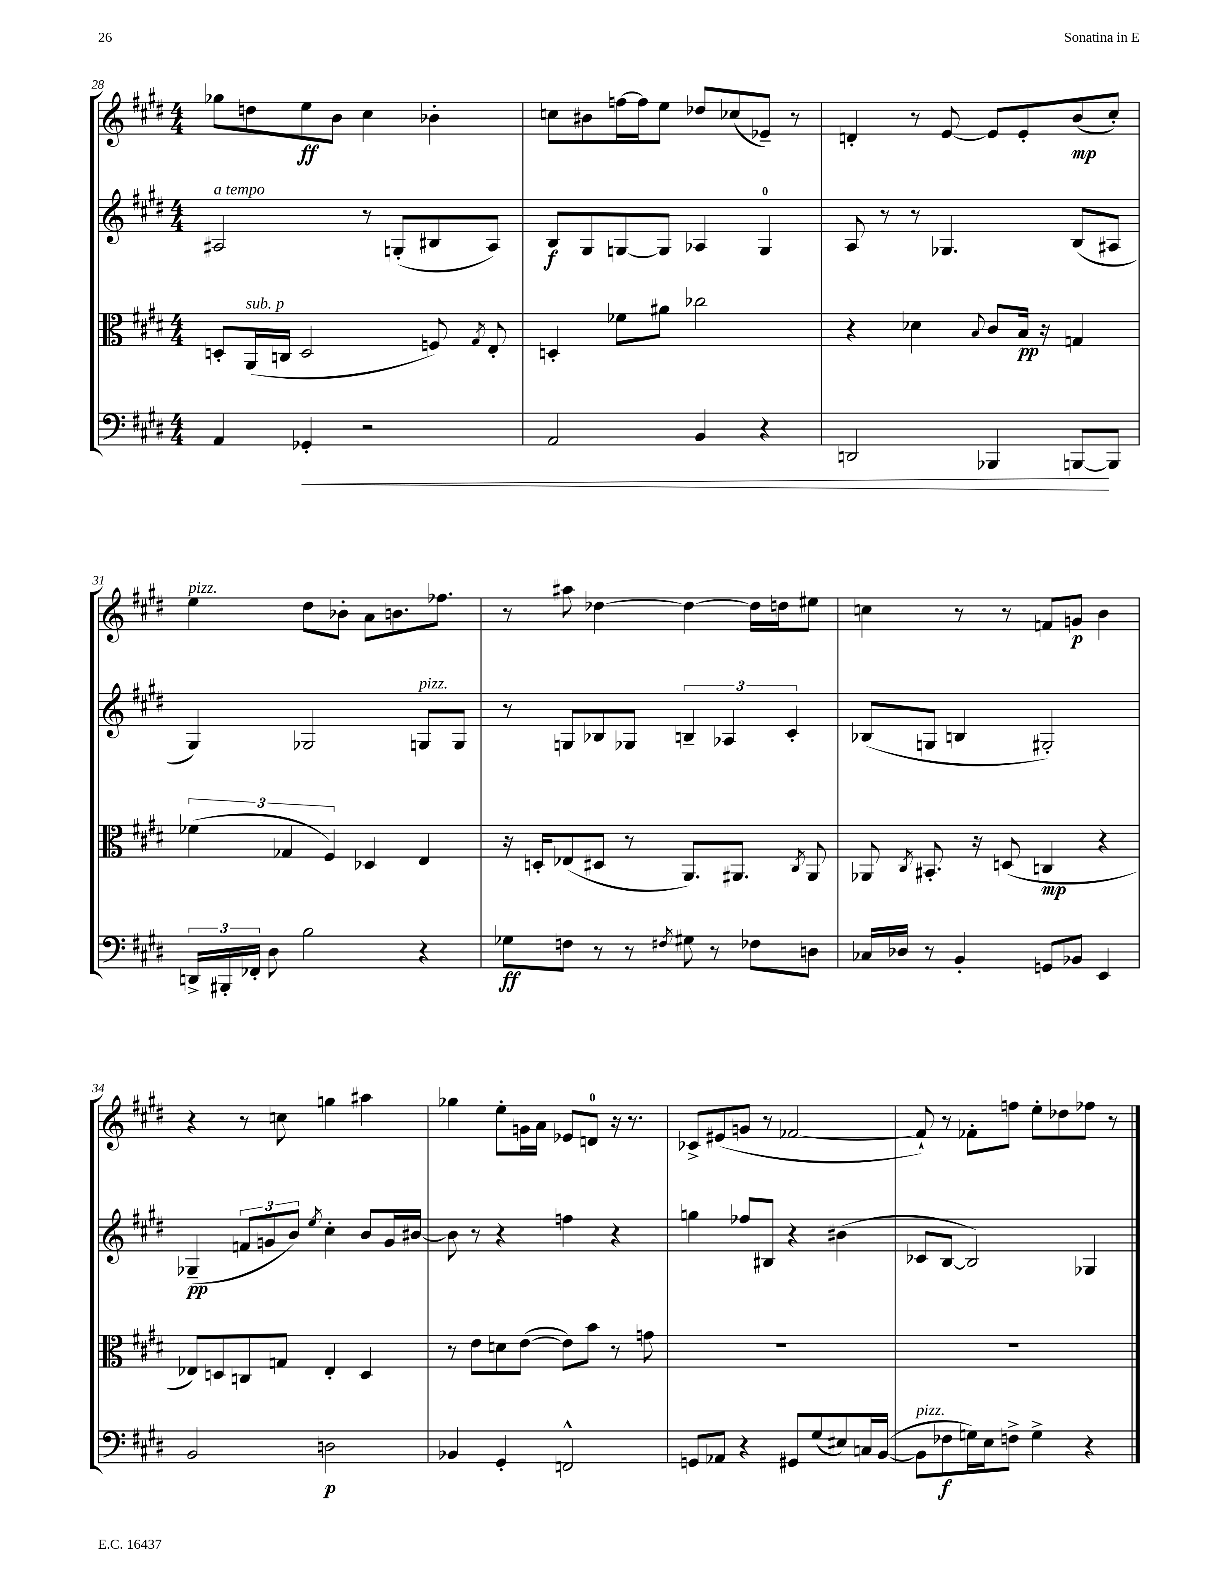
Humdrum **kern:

**kern	**dynam	**kern	**dynam	**kern	**dynam	**kern	**dynam
*part4	*part4	*part3	*part3	*part2	*part2	*part1	*part1
*staff4	*staff4	*staff3	*staff3	*staff2	*staff2	*staff1	*staff1
*clefF4	*	*clefC3	*	*clefG2	*	*clefG2	*
*k[f#c#g#d#]	*	*k[f#c#g#d#]	*	*k[f#c#g#d#]	*	*k[f#c#g#d#]	*
*M4/4	*	*M4/4	*	*M4/4	*	*M4/4	*
=28	=28	=28	=28	=28	=28	=28	=28
!	!	!	!	!LO:TX:a:i:t=a tempo	!	!	!
4AA/	.	8Dn'/L	.	2A#X/	.	8gg-X\L	.
!	!	!LO:TX:a:i:t=sub. p	!	!	!	!	!
.	.	(16AA/L	.	.	.	8ddn\	.
.	.	16Cn/JJ	.	.	.	.	.
!	!LO:HP:b	!	!	!	!	!	!
4GG-X'/	<	2D/	.	.	.	8ee\	ff
.	.	.	.	.	.	8b\J	.
2r	.	.	.	8r	.	4cc#\	.
.	.	.	.	(8Gn'/L	.	.	.
.	.	8Fn/)	.	8B#X/	.	4b-X'\	.
.	.	8qG#/	.	.	.	.	.
.	.	8E'/	.	8A#/J)	.	.	.
=29	=29	=29	=29	=29	=29	=29	=29
2AA/	.	4Dn'/	.	8B/L	f	8ccn\L	.
.	.	.	.	8G#/	.	8b#X\	.
.	.	8f-X\L	.	[8Gn/	.	[16ffn\L	.
.	.	.	.	.	.	16ff\J]	.
.	.	8a#X\J	.	8G/J]	.	8ee\J	.
4BB/	.	2cc-X\	.	4A-X/	.	8dd-X/L	.
.	.	.	.	.	.	(8cc-X/	.
4r	.	.	.	4G/	.	8e-X~/J)	.
.	.	.	.	.	.	8r	.
=30	=30	=30	=30	=30	=30	=30	=30
2DDn/	.	4r	.	8A/	.	4dn'/	.
.	.	.	.	8r	.	.	.
.	.	4d-X\	.	8r	.	8r	.
.	.	.	.	4.G-X/	.	[8e/	.
.	.	8qqB/	.	.	.	.	.
4BBB-X/	.	8c#/L	.	.	.	8e/L]	.
.	.	16B/Jk	pp	.	.	8e'/	.
.	.	16r	.	.	.	.	.
[8BBBn/L	.	4Gn/	.	(8B/L	.	(8b/	mp
8BBB/J]	[	.	.	8A#X/J	.	8cc#'/J)	.
!!LO:LB:g=z
=31	=31	=31	=31	=31	=31	=31	=31
!	!	!	!	!	!	!LO:TX:a:i:t=pizz.	!
24DDn^/LL	.	(6f-X\	.	4G#/)	.	4ee\	.
24BBB#X'/	.	.	.	.	.	.	.
24FF-X'/JJ	.	.	.	.	.	.	.
8D#\	.	.	.	.	.	.	.
.	.	6G-X/	.	.	.	.	.
2B\	.	.	.	2G-X/	.	8dd#\L	.
.	.	6F#/)	.	.	.	.	.
.	.	.	.	.	.	8b-X'\J	.
.	.	4D-X/	.	.	.	8a\L	.
.	.	.	.	.	.	8.bn\	.
!	!	!	!	!LO:TX:a:i:t=pizz.	!	!	!
4r	.	4E/	.	8Gn/L	.	.	.
.	.	.	.	.	.	8.ff-X\J	.
.	.	.	.	8G/J	.	.	.
=32	=32	=32	=32	=32	=32	=32	=32
8G-X\L	ff	16r	.	8r	.	8r	.
.	.	16Dn'/KL	.	.	.	.	.
8Fn\J	.	(8E-X/	.	8Gn/L	.	8aa#X\	.
8r	.	8D#X/J	.	8B-X/	.	[4dd-X\	.
8r	.	8r	.	8G-X/J	.	.	.
8qF#X/	.	.	.	.	.	.	.
8G#X\	.	8.AA/L)	.	6Bn~/	.	4dd-\_	.
8r	.	.	.	.	.	.	.
.	.	.	.	6A-X/	.	.	.
.	.	8.AA#X/J	.	.	.	.	.
8F-X\L	.	.	.	.	.	16dd-\LL]	.
.	.	.	.	.	.	16ddn\J	.
.	.	.	.	6c#'/	.	.	.
.	.	8qC#/	.	.	.	.	.
8Dn\J	.	8AA#/	.	.	.	8ee#X\J	.
=33	=33	=33	=33	=33	=33	=33	=33
16C-X/LL	.	8AA-X/	.	(8B-X/L	.	4ccn\	.
16D-X/JJ	.	.	.	.	.	.	.
.	.	8qC#/	.	.	.	.	.
8r	.	8.BB#X'/	.	8Gn/J	.	.	.
4BB'/	.	.	.	4Bn/	.	8r	.
.	.	16r	.	.	.	.	.
.	.	(8Dn/	.	.	.	8r	.
8GGn/L	.	4Cn/	mp	2G#X'/)	.	8fn/L	.
8BB-X/J	.	.	.	.	.	8gn/J	p
4EE/	.	4r	.	.	.	4b\	.
!!LO:LB:g=z
=34	=34	=34	=34	=34	=34	=34	=34
2BB/	.	8E-X/L)	.	(4G-X~/	pp	4r	.
.	.	8Dn/	.	.	.	.	.
.	.	8Cn/	.	12fn/L	.	8r	.
.	.	.	.	12gn/	.	.	.
.	.	8Gn/J	.	.	.	8ccn\	.
.	.	.	.	12b/J)	.	.	.
.	.	.	.	8qee/	.	.	.
2Dn\	p	4E-'/	.	4cc#'\	.	4ggn\	.
.	.	4D/	.	8b/L	.	4aa#X\	.
.	.	.	.	16g/L	.	.	.
.	.	.	.	[16b#X/JJ	.	.	.
=35	=35	=35	=35	=35	=35	=35	=35
4BB-X/	.	8r	.	8b#\]	.	4gg-X\	.
.	.	8e\L	.	8r	.	.	.
4GG#'/	.	8dn\	.	4r	.	8ee'\L	.
.	.	([8e\J	.	.	.	16gn\L	.
.	.	.	.	.	.	16a\JJ	.
2FFn^^/	.	8e\L])	.	4ffn\	.	8e-X/L	.
.	.	8b\J	.	.	.	8dn/J	.
.	.	8r	.	4r	.	16r	.
.	.	.	.	.	.	8.r	.
.	.	8gn\	.	.	.	.	.
=36	=36	=36	=36	=36	=36	=36	=36
8GGn/L	.	1r	.	4ggn\	.	8c-X^/L	.
8AA-X/J	.	.	.	.	.	(8e#X/	.
4r	.	.	.	8ff-X/L	.	8gn/J	.
.	.	.	.	8B#X/J	.	8r	.
8GG#X/L	.	.	.	4r	.	[2f-X/	.
(8G#/	.	.	.	.	.	.	.
8E#X/)	.	.	.	(4b#X\	.	.	.
16Cn/L	.	.	.	.	.	.	.
([16BB/JJ	.	.	.	.	.	.	.
=37	=37	=37	=37	=37	=37	=37	=37
!LO:TX:a:i:t=pizz.	!	!	!	!	!	!	!
8BB\L]	.	1r	.	8c-X/L	.	8f-`/])	.
8F-X\	f	.	.	[8B/J	.	8r	.
16Gn\L)	.	.	.	2B/])	.	8f-X'\L	.
16E\J	.	.	.	.	.	.	.
8Fn^\J	.	.	.	.	.	8ffn\J	.
4G^\	.	.	.	.	.	8ee'\L	.
.	.	.	.	.	.	8dd-X\	.
4r	.	.	.	4G-X/	.	8ff-X\J	.
.	.	.	.	.	.	8r	.
==	==	==	==	==	==	==	==
*-	*-	*-	*-	*-	*-	*-	*-
